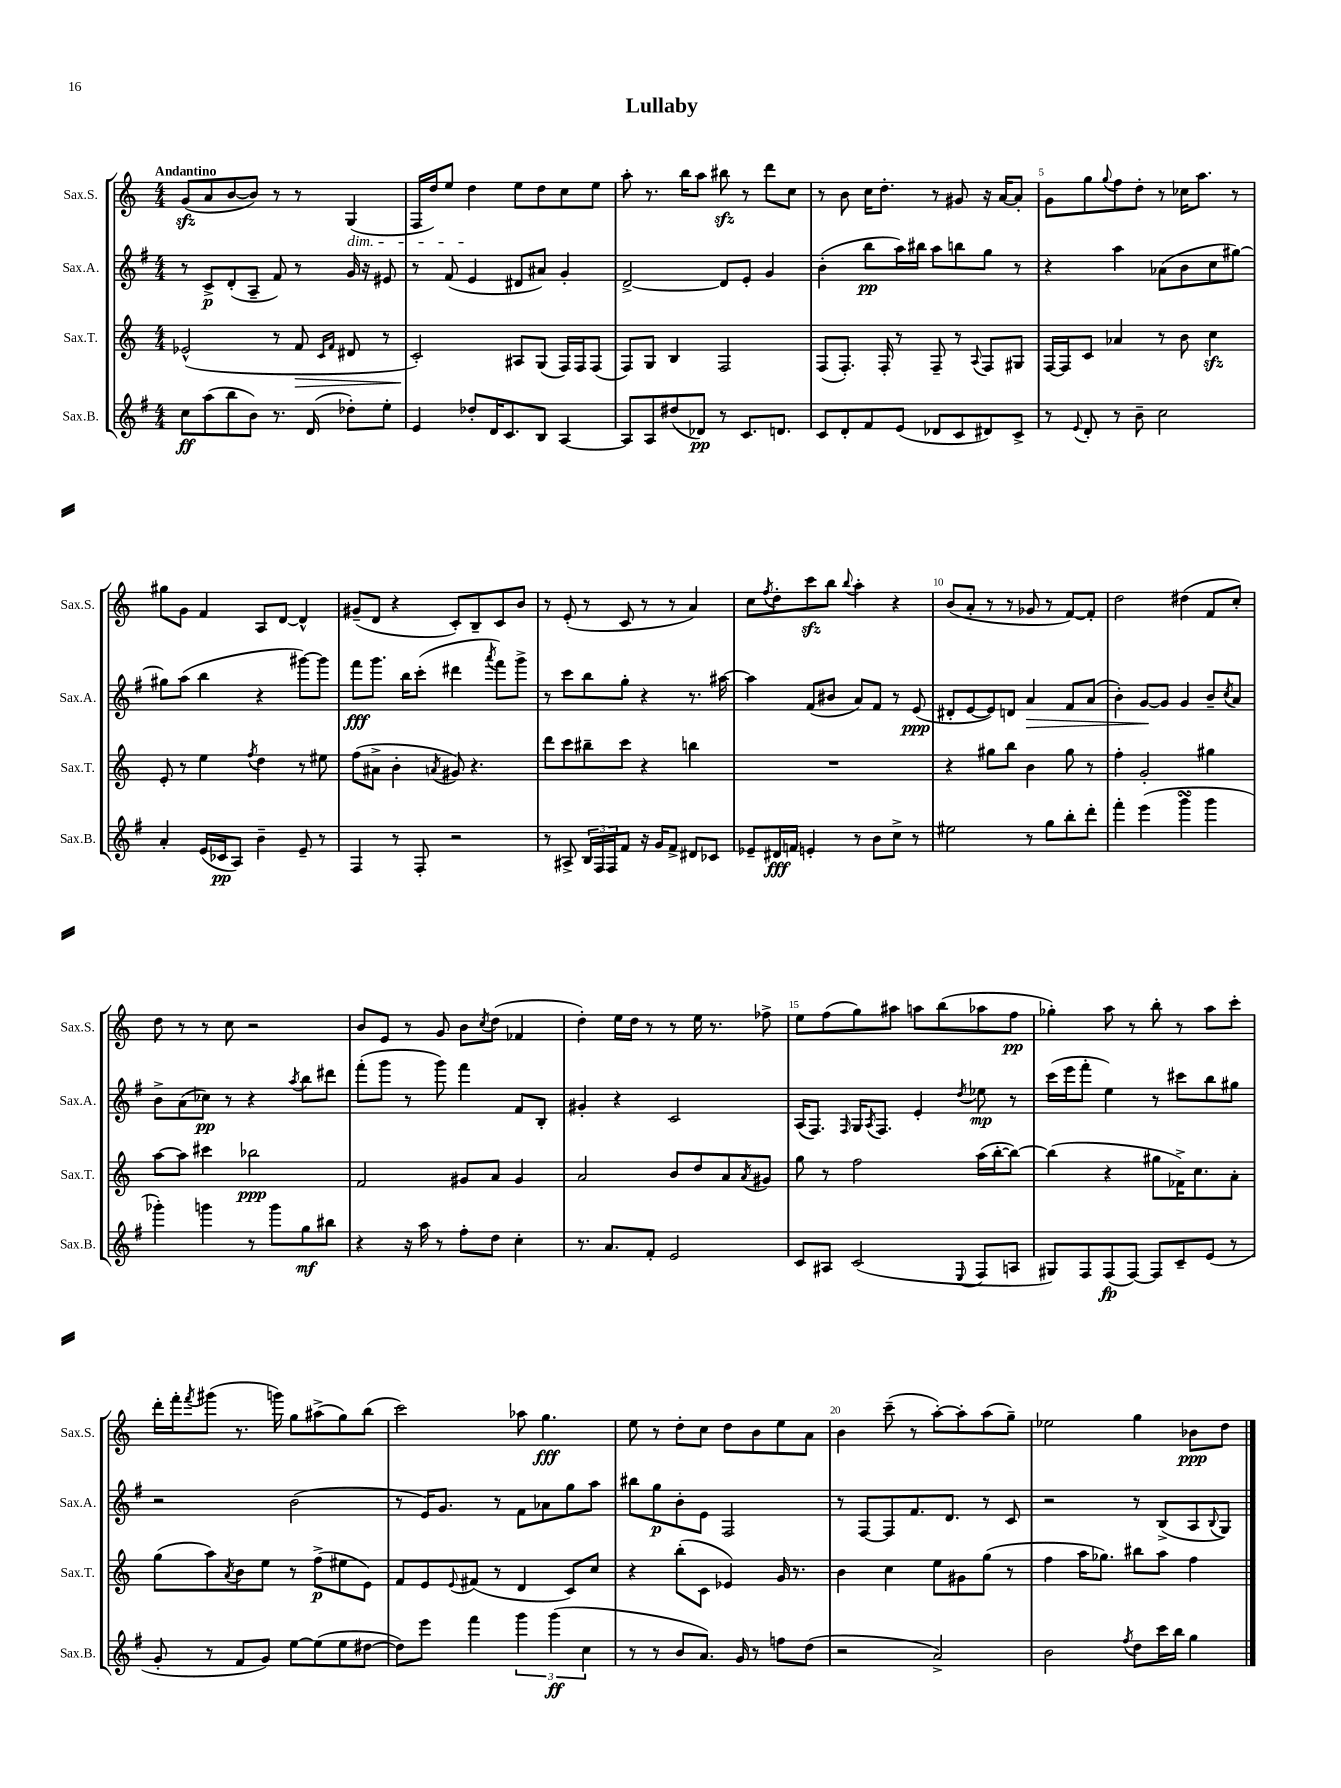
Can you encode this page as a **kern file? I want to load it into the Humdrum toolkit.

**kern	**dynam	**kern	**dynam	**kern	**dynam	**kern	**dynam
*part4	*part4	*part3	*part3	*part2	*part2	*part1	*part1
*staff4	*staff4	*staff3	*staff3	*staff2	*staff2	*staff1	*staff1
*I"Sax.B.	*	*I"Sax.T.	*	*I"Sax.A.	*	*I"Sax.S.	*
*I'Sax.B.	*	*I'Sax.T.	*	*I'Sax.A.	*	*I'Sax.S.	*
*clefG2	*	*clefG2	*	*clefG2	*	*clefG2	*
*k[f#]	*	*k[]	*	*k[f#]	*	*k[]	*
*M4/4	*	*M4/4	*	*M4/4	*	*M4/4	*
=1	=1	=1	=1	=1	=1	=1	=1
!	!	!	!	!	!	!LO:TX:a:B:t=Andantino	!
8cc\L	ff	(2e-X^^/	.	8r	.	(8gzz/L	.
(8aa\	.	.	.	8c^/L	p	8a/	.
8bb\	.	.	.	(8d'/	.	[8b/	.
8b\J)	.	.	.	8A~/J	.	8b/J])	.
8.r	.	8r	.	8f#/)	.	8r	.
!	!	!	!LO:HP:b	!	!	!	!
.	.	8f/	>	8r	.	8r	.
(16d/	.	.	.	.	.	.	.
.	.	16qqc/LL	.	.	.	.	.
.	.	16qqf/JJ	.	.	.	.	.
!	!	!	!	!	!	!LO:TX:b:i:t=dim.	!
8dd-X'\L)	.	8d#X/	.	16g/	.	(4G/	.
.	.	.	.	16r	.	.	.
8ee'\J	.	8r	.	8e#X/	.	.	.
=2	=2	=2	=2	=2	=2	=2	=2
4e/	.	2c'/)	.	8r	.	16F/LL	.
.	.	.	.	.	.	16dd/J)	.
.	.	.	.	(8f#/	.	8ee/J	.
8dd-X'/L	.	.	.	4e/	.	4dd\	.
16d/K	.	.	.	.	.	.	.
8.c/	.	.	.	.	.	.	.
.	.	8A#X/L	]	8d#X/L	.	8ee\L	.
8B/J	.	(8G/J	.	8a#X/J)	.	8dd\	.
[4A/	.	16F/LL)	.	4g'/	.	8cc\	.
.	.	16F/J	.	.	.	.	.
.	.	(8F/J	.	.	.	8ee\J	.
=3	=3	=3	=3	=3	=3	=3	=3
8A/L]	.	8F/L)	.	[2d^/	.	8aa'\	.
8A/	.	8G/J	.	.	.	8.r	.
(8dd#X/	.	4B/	.	.	.	.	.
.	.	.	.	.	.	16bb\KL	.
8d-X/J)	pp	.	.	.	.	8aa\J	.
8r	.	2F/	.	8d/L]	.	8bb#Xzz\	.
8.c/L	.	.	.	8e'/J	.	8r	.
.	.	.	.	4g/	.	8ddd\L	.
8.dn/J	.	.	.	.	.	.	.
.	.	.	.	.	.	8cc\J	.
=4	=4	=4	=4	=4	=4	=4	=4
8c/L	.	(8F/L	.	(4b'\	.	8r	.
8d'/	.	8.F'/J)	.	.	.	8b\	.
8f#/	.	.	.	8bb\L	pp	16cc\KL	.
.	.	16F'/	.	.	.	8.dd'\J	.
(8e/J	.	8r	.	16aa\L)	.	.	.
.	.	.	.	16bb#X\JJ	.	.	.
8d-X/L	.	8F~/	.	8aa\L	.	8r	.
8c/	.	8r	.	8bbn\	.	8g#X/	.
.	.	8qqA/	.	.	.	.	.
8d#X/)	.	8F/L	.	8gg\J	.	16r	.
.	.	.	.	.	.	[16a/KL	.
8c^/J	.	8G#X/J	.	8r	.	8a'/J]	.
=5	=5	=5	=5	=5	=5	=5	=5
8r	.	[16F/LL	.	4r	.	8g\L	.
.	.	16F/J]	.	.	.	.	.
8qqe/	.	.	.	.	.	.	.
8d'/	.	8c/J	.	.	.	8gg\	.
.	.	.	.	.	.	8qqgg/	.
8r	.	4a-X/	.	4aa\	.	8ff\	.
8b~\	.	.	.	.	.	8dd'\J	.
2cc\	.	8r	.	(8a-X\L	.	8r	.
.	.	8b\	.	8b\	.	16cc-X\KL	.
.	.	.	.	.	.	8.aa\J	.
.	.	4cczz\	.	8cc\	.	.	.
.	.	.	.	[8gg#X\J)	.	8r	.
!!LO:LB:g=z
=6	=6	=6	=6	=6	=6	=6	=6
4a'/	.	8e'/	.	8gg#X\L]	.	8gg#X\L	.
.	.	8r	.	(8aa\J	.	8g\J	.
(16e/LL	.	4ee\	.	4bb\	.	4f/	.
16c-X/J	pp	.	.	.	.	.	.
8A/J)	.	.	.	.	.	.	.
.	.	8qff/	.	.	.	.	.
4b~\	.	4dd\	.	4r	.	8A/L	.
.	.	.	.	.	.	[8d/J	.
8e~/	.	8r	.	[8ggg#X\L)	.	4d^^/]	.
8r	.	8ee#X\	.	8ggg#\J]	.	.	.
=7	=7	=7	=7	=7	=7	=7	=7
4F#/	.	(8ff\L	.	8fff#\L	fff	(8g#X~/L	.
.	.	8a#X^\J	.	8.ggg\J	.	8d/J	.
8r	.	4b'\	.	.	.	4r	.
.	.	.	.	16bb\KL	.	.	.
8F#'/	.	.	.	(8ccc'\J	.	.	.
.	.	8qan/	.	.	.	.	.
2r	.	8g#X/)	.	4ddd#X\	.	8c'/L)	.
.	.	4.r	.	.	.	8B~/	.
.	.	.	.	8qaaa/	.	.	.
.	.	.	.	8fff#\L)	.	8c/	.
.	.	.	.	8ggg^\J	.	8b/J	.
=8	=8	=8	=8	=8	=8	=8	=8
8r	.	8ddd\L	.	8r	.	8r	.
8A#X^/	.	8ccc\	.	8ccc\L	.	(8e'/	.
24B/LL	.	8bb#X~\	.	8bb\	.	8r	.
24F#/	.	.	.	.	.	.	.
24F#/J	.	.	.	.	.	.	.
8f#/J	.	8ccc\J	.	8gg'\J	.	8c/	.
16r	.	4r	.	4r	.	8r	.
16g/KL	.	.	.	.	.	.	.
8f#^/J	.	.	.	.	.	8r	.
8d#X/L	.	4bbn\	.	8.r	.	4a/)	.
8c-X/J	.	.	.	.	.	.	.
.	.	.	.	[16aa#X\	.	.	.
=9	=9	=9	=9	=9	=9	=9	=9
8e-X~/L	.	1r	.	4aa#\]	.	8cc\L	.
.	.	.	.	.	.	8qff/	.
16d#X/L	fff	.	.	.	.	8dd'\	.
16fn/JJ	.	.	.	.	.	.	.
4en'/	.	.	.	(8f#/L	.	8ccczz\	.
.	.	.	.	8b#X/J	.	8bb\J	.
.	.	.	.	.	.	8qqbb/	.
8r	.	.	.	8a/L)	.	4aa'\	.
8b\L	.	.	.	8f#/J	.	.	.
8cc^\J	.	.	.	8r	.	4r	.
8r	.	.	.	(8e/	ppp	.	.
=10	=10	=10	=10	=10	=10	=10	=10
2ee#X\	.	4r	.	8d#X'/L	.	(8b/L	.
.	.	.	.	[8e/	.	8a'/J	.
.	.	8gg#X\L	.	8e/])	.	8r	.
.	.	8bb\J	.	8dn/J	.	8r	.
!	!	!	!	!	!LO:HP:b	!	!
8r	.	4b\	.	4a/	>	8g-X/	.
8gg\L	.	.	.	.	.	8r	.
8bb'\	.	8gg#\	.	8f#/L	.	[8f/L)	.
8ddd'\J	.	8r	.	(8a/J	.	8f'/J]	.
=11	=11	=11	=11	=11	=11	=11	=11
4fff#'\	.	4ff'\	.	4b'\)	.	2dd\	.
(4eee\	.	2g'/	.	[8g/L	.	.	.
.	.	.	.	8g/J]	]	.	.
4gggsSSs\	.	.	.	4g/	.	(4dd#X\	.
4ggg\	.	4gg#X\	.	8b~/L	.	8f/L	.
.	.	.	.	8qcc/	.	.	.
.	.	.	.	8a/J	.	8cc'/J)	.
!!LO:LB:g=z
=12	=12	=12	=12	=12	=12	=12	=12
4ggg-X'\)	.	[8aa\L	.	8b^\L	.	8dd\	.
.	.	8aa\J]	.	(8a\	.	8r	.
4gggn\	.	4ccc#X\	.	8cc-X\J)	pp	8r	.
.	.	.	.	8r	.	8cc\	.
8r	.	2bb-X\	ppp	4r	.	2r	.
8ggg\L	.	.	.	.	.	.	.
.	.	.	.	8qaa/	.	.	.
8gg\	mf	.	.	8bb\L	.	.	.
8bb#X\J	.	.	.	8ddd#X\J	.	.	.
=13	=13	=13	=13	=13	=13	=13	=13
4r	.	2f/	.	(8fff#'\L	.	8b/L	.
.	.	.	.	8ggg\J	.	8e/J	.
16r	.	.	.	8r	.	8r	.
16aa\	.	.	.	.	.	.	.
8r	.	.	.	8ggg\)	.	8g/	.
8ff#'\L	.	8g#X/L	.	4fff#\	.	8b\L	.
.	.	.	.	.	.	8qcc/	.
8dd\J	.	8a/J	.	.	.	(8dd\J	.
4cc'\	.	4g#/	.	8f#/L	.	4f-X/	.
.	.	.	.	8B'/J	.	.	.
=14	=14	=14	=14	=14	=14	=14	=14
8.r	.	2a/	.	4g#X'/	.	4dd'\)	.
8.a/L	.	.	.	.	.	.	.
.	.	.	.	4r	.	16ee\LL	.
.	.	.	.	.	.	16dd\JJ	.
8f#'/J	.	.	.	.	.	8r	.
2e/	.	8b/L	.	2c/	.	8r	.
.	.	8dd/	.	.	.	16ee\	.
.	.	.	.	.	.	8.r	.
.	.	8a/	.	.	.	.	.
.	.	8qa/	.	.	.	.	.
.	.	8g#X/J	.	.	.	8ff-X^\	.
=15	=15	=15	=15	=15	=15	=15	=15
8c/L	.	8gg\	.	(16A/KL	.	8ee\L	.
.	.	.	.	8.F#/J)	.	.	.
8A#X/J	.	8r	.	.	.	(8ff\	.
.	.	.	.	16qqF#/	.	.	.
(2c/	.	2ff\	.	16G/KL	.	8gg\)	.
.	.	.	.	8qA/	.	.	.
.	.	.	.	8.F#/J	.	.	.
.	.	.	.	.	.	8aa#X\J	.
.	.	.	.	4e'/	.	8aan\L	.
.	.	.	.	.	.	(8bb\	.
8qqE/	.	.	.	8qdd/	.	.	.
8F#/L	.	(16aa\LL	.	8ee-X\	mp	8aa-X\	.
.	.	[16bb'\J	.	.	.	.	.
8An/J	.	8bb\J_)	.	8r	.	8ff\J	pp
=16	=16	=16	=16	=16	=16	=16	=16
8G#X/L)	.	(4bb\]	.	(16ccc\LL	.	4gg-X'\)	.
.	.	.	.	16eee\J	.	.	.
8F#/	.	.	.	8fff#'\J	.	.	.
(8F#/	fp	4r	.	4ee\)	.	8aa\	.
[8F#/J)	.	.	.	.	.	8r	.
8F#/L]	.	8gg#X\L	.	8r	.	8bb'\	.
8c~/	.	16f-X^\K)	.	8ccc#X\L	.	8r	.
.	.	8.cc\	.	.	.	.	.
(8e/J	.	.	.	8bb\	.	8aa\L	.
8r	.	8a'\J	.	8gg#X\J	.	8ccc'\J	.
!!LO:LB:g=z
=17	=17	=17	=17	=17	=17	=17	=17
8g'/	.	(8gg\L	.	2r	.	16ddd'\LL	.
.	.	.	.	.	.	16fff'\J	.
.	.	.	.	.	.	8qfff/	.
8r	.	8aa\)	.	.	.	(8ggg#X\J	.
.	.	8qa/	.	.	.	.	.
8f#/L	.	8b\	.	.	.	8.r	.
8g/J)	.	8ee\J	.	.	.	.	.
.	.	.	.	.	.	16gggn\)	.
[8ee\L	.	8r	.	(2b\	.	8gg\L	.
(8ee\]	.	(8ff^\L	p	.	.	(8aa#X^\	.
8ee\	.	8ee#X\	.	.	.	8gg\)	.
[8dd#X\J	.	8e\J)	.	.	.	(8bb\J	.
=18	=18	=18	=18	=18	=18	=18	=18
8dd#\L])	.	8f/L	.	8r	.	2ccc\)	.
8eee\J	.	8e/	.	16e/KL)	.	.	.
.	.	.	.	8.g/J	.	.	.
.	.	8qqe/	.	.	.	.	.
4fff#\	.	(8f#X/J	.	.	.	.	.
.	.	8r	.	8r	.	.	.
6ggg\	.	4d/	.	8f#\L	.	8aa-X\	.
.	.	.	.	8a-X\	.	4.gg\	fff
(6ggg\	ff	.	.	.	.	.	.
.	.	8c/L)	.	8gg\	.	.	.
6cc\	.	.	.	.	.	.	.
.	.	8cc/J	.	8aa\J	.	.	.
=19	=19	=19	=19	=19	=19	=19	=19
8r	.	4r	.	8bb#X\L	.	8ee\	.
8r	.	.	.	8gg\	p	8r	.
8b/L	.	(8bb'\L	.	8b'\	.	8dd'\L	.
8.a/J)	.	8c\J	.	8e\J	.	8cc\J	.
.	.	4e-X/)	.	2F#/	.	8dd\L	.
16g/	.	.	.	.	.	.	.
8r	.	.	.	.	.	8b\	.
8ffn\L	.	16g/	.	.	.	8ee\	.
.	.	8.r	.	.	.	.	.
(8dd\J	.	.	.	.	.	8a\J	.
=20	=20	=20	=20	=20	=20	=20	=20
2r	.	4b\	.	8r	.	4b\	.
.	.	.	.	[8F#/L	.	.	.
.	.	4cc\	.	8F#/]	.	(8ccc~\	.
.	.	.	.	8.f#/	.	8r	.
2a^/)	.	8ee\L	.	.	.	[8aa'\L)	.
.	.	.	.	8.d/J	.	.	.
.	.	8g#X\	.	.	.	8aa'\]	.
.	.	(8gg\J	.	8r	.	(8aa\	.
.	.	8r	.	8c/	.	8gg~\J)	.
=21	=21	=21	=21	=21	=21	=21	=21
2b\	.	4ff\	.	2r	.	2ee-X\	.
.	.	16aa\KL	.	.	.	.	.
.	.	8.gg-X\J)	.	.	.	.	.
8qff#/	.	.	.	.	.	.	.
8dd\L	.	8bb#X\L	.	8r	.	4gg\	.
16ccc\L	.	8aa\J	.	(8B^/L	.	.	.
16bb\JJ	.	.	.	.	.	.	.
4gg\	.	4ff\	.	8A/	.	8b-X\L	ppp
.	.	.	.	8qqB/	.	.	.
.	.	.	.	8G/J)	.	8dd\J	.
==	==	==	==	==	==	==	==
*-	*-	*-	*-	*-	*-	*-	*-
